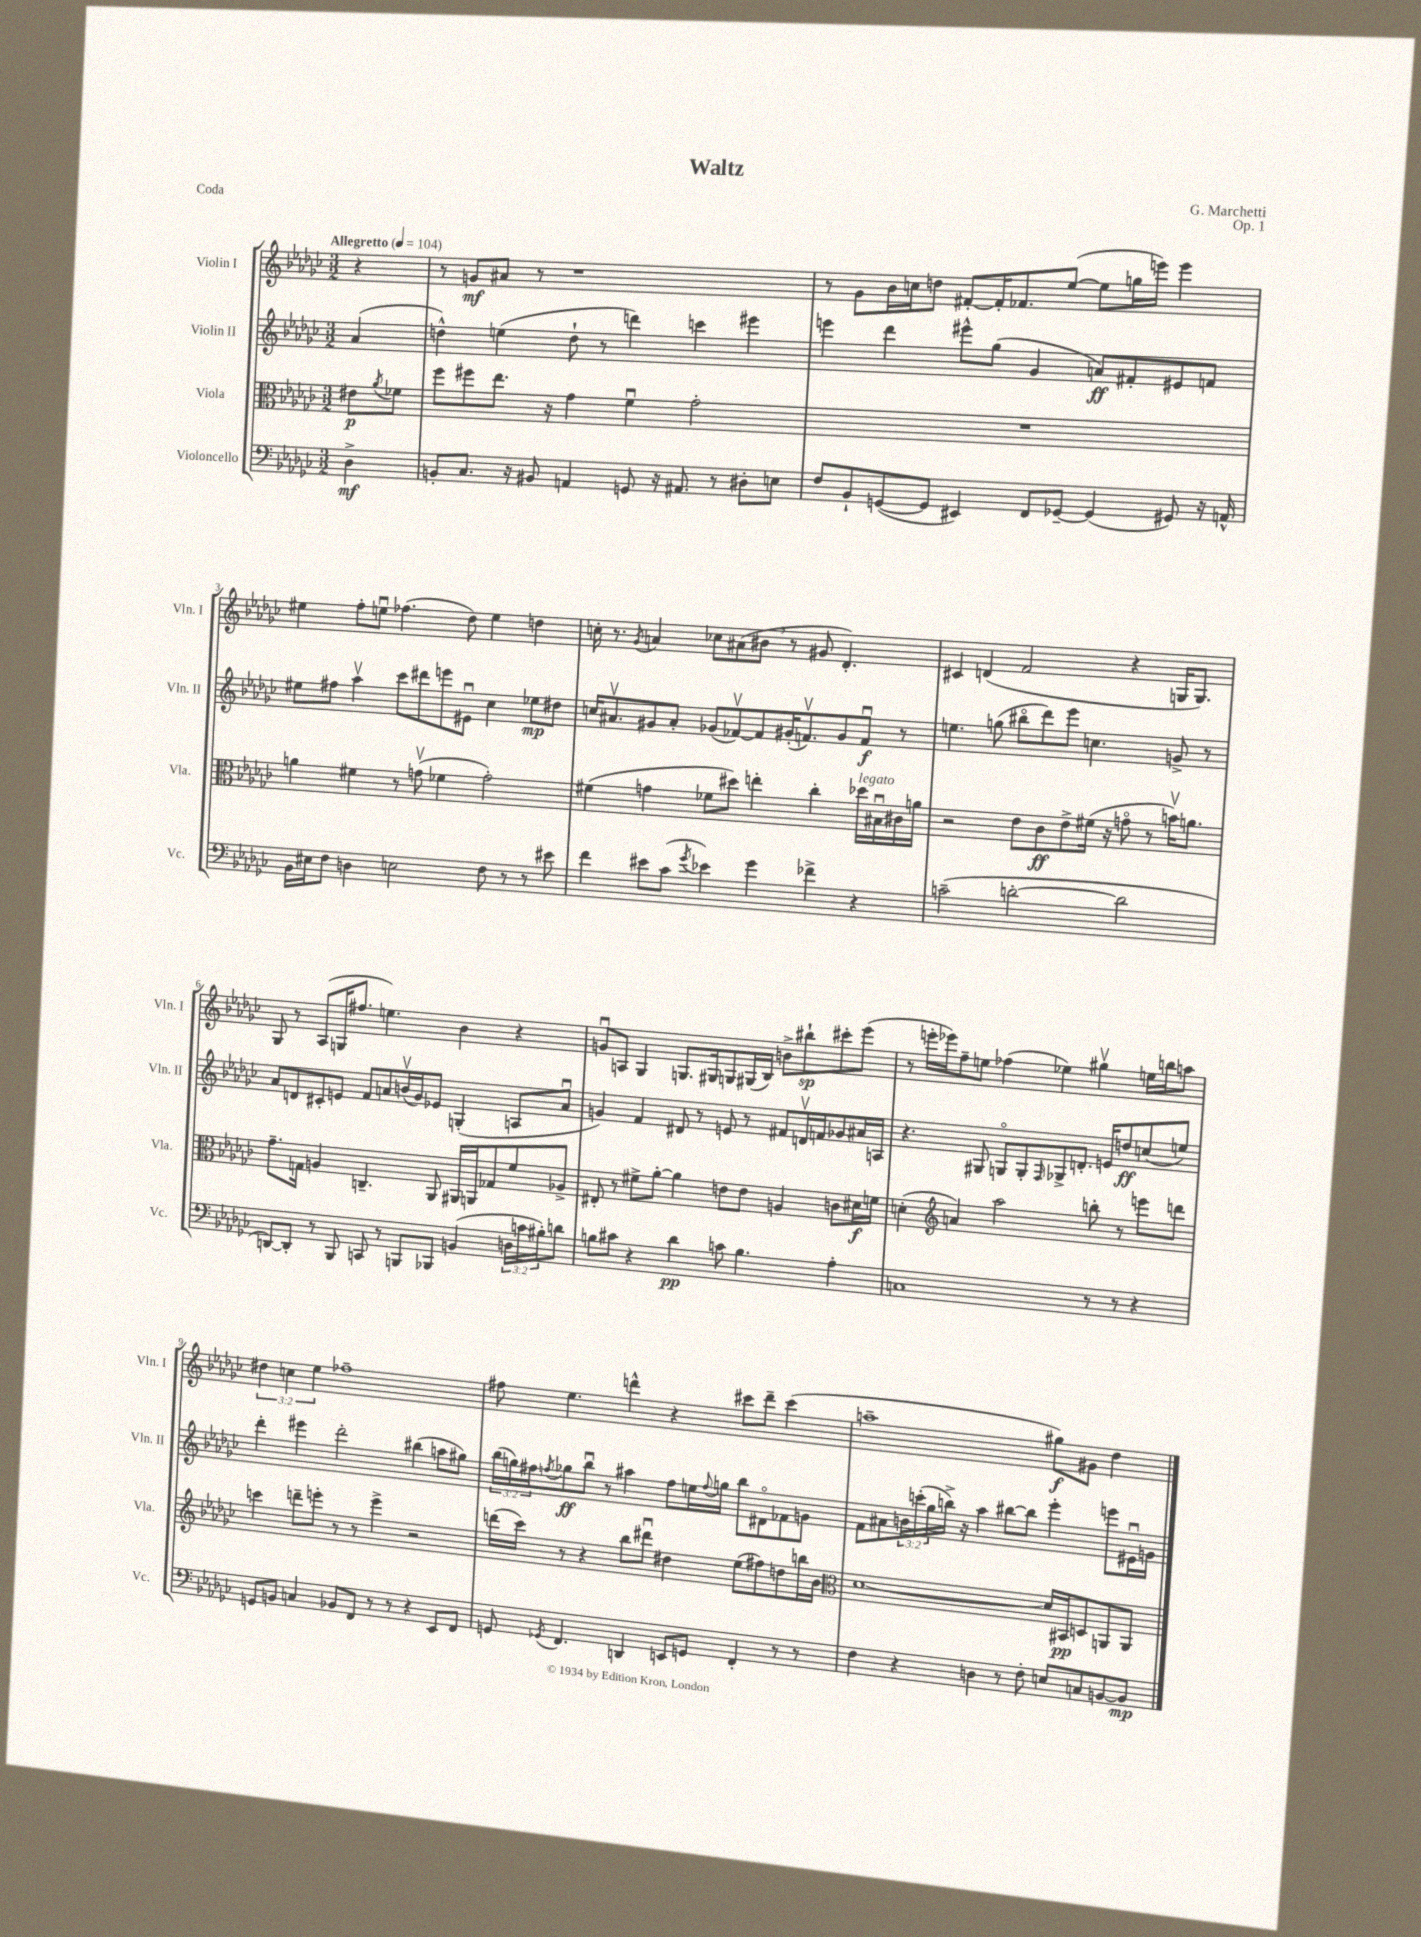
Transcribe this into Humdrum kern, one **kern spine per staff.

**kern	**kern	**kern	**kern
*staff4	*staff3	*staff2	*staff1
*clefF4	*clefC3	*clefG2	*clefG2
*k[b-e-a-d-g-c-]	*k[b-e-a-d-g-c-]	*k[b-e-a-d-g-c-]	*k[b-e-a-d-g-c-]
*M3/2	*M3/2	*M3/2	*M3/2
*MM104	*MM104	*MM104	*MM104
4D-^\	8e#\L	(4a-/	4r
.	8qa-/	.	.
.	8f-\J	.	.
=	=	=	=
8BB'/L	8ff\L	4dd^^\)	8r
8.C-/J	8ff#\	.	8g/L
.	8.ee-\J	(4ee\	8a#/J
16r	.	.	.
8BB#/	.	.	8r
.	16r	.	.
4AA/	4g-\	8dd`\	1r
.	.	8r	.
8GG/	4fu\	4ddd\)	.
16r	.	.	.
8.AA#/	.	.	.
.	2g-'\	4ccc\	.
8r	.	.	.
8D#'\L	.	4eee#\	.
8E\J	.	.	.
=	=	=	=
8F/L	1.r	4eee\	8r
8BB-`/	.	.	8g-\L
([8GG/	.	4ddd-\	16b-\L
.	.	.	16cc\J
8GG/]J	.	.	8dd\J
4EE#/)	.	8eee#^^\L	[8f#'/L
.	.	(8gg-\J	16f#'/]K
.	.	.	8.f-/
8FF/L	.	4g-/	.
[8GG-~/J	.	.	([8ee-/J
(4GG-/]	.	8a/L)	8ee-\]L
.	.	8f#'/	16gg\L
.	.	.	16eee\JJ)
8GG#/)	.	8e#/	4eee\
16r	.	8f/J	.
16AA^^/	.	.	.
=	=	=	=
16BB-\LL	4a\	8ee#\L	4ee#\
16E#\J	.	.	.
8F\J	.	8ff#\J	.
4D\	4f#\	4aa-v\	8ff'\L
.	.	.	8eeu\J
2E\	8r	8ccc-\L	(4.ff-\
.	(8gv\	8ddd#\	.
.	4f-\	8eee\	.
.	.	8e#u\J	8dd-\)
8F\	2g'\)	4cc-\	4ee\
8r	.	.	.
8r	.	8ee-\L	4dd\
8e#\	.	8dd#\J	.
=	=	=	=
4f\	(4f#\	16cc/LK	16cc'\
.	.	8.a#v/	8.r
.	.	.	8qg-/
8e#\L	4g\	8g#/	4a/
(8c-\J	.	8a#'/J	.
8qg-/	.	.	.
4e-\)	8f-\L	(8g-/L	8cc-\L
.	8dd#\J)	[8f-v/)	(8a#\
4g-\	4ee'\	8f-/]	8b#\J
.	.	(16g#'/K	8r
.	.	8.fv/)	.
4f-^\	4cc-'\	.	8g#/
.	.	8g#/	4.d-'/)
4r	16dd-\LL	8fu/J	.
.	16B#u\	.	.
.	16c#\	8r	.
.	16a\JJ	.	.
=	=	=	=
(2c~\	2r	4.ee\	4c#/
.	.	.	(4d/
.	.	(8gg\	.
[2d'\	8e-\L	8bb#o\L	2f/
.	8c-\	8ddd-\)	.
.	8e-^\	8eee-\J	.
.	(16f#\Jk	4.cc\	.
.	16r	.	.
2d\]	8go\	.	4r
.	8r	.	.
.	16bv\LK)	8g^/	16G/LK
.	8.a\J	.	8.G/J)
.	.	8r	.
=	=	=	=
[8DD/L)	8.g-~\L	8a-/L	8G-/
8DD'/]J	.	8d/	8r
.	16G\Jk	.	.
8r	4A/	8c#'/	(8A-/L
8BBB-/	.	8e/J	16G/K
.	.	.	8.ff#/J
8CC/	4.C~/	8f/L	.
8r	.	8a/	4.ee\)
8BBB/L	.	(16bv/L	.
.	.	16g-/J)	.
8BBB-/J	8AA-/	8e-/J	.
(4BB/	16AA#/LL	(4G'/	4b-\
.	16AA/J	.	.
.	8G-/	.	.
24D\LL	8f/	8A/L	4r
24c\	.	.	.
24B#'\J)	.	.	.
8d\J	8A-^/J	8au/J	.
=	=	=	=
8B\L	8E#'/	4g/)	8gu/L
8c#\J	8r	.	8A/J
4r	8f#^\L	4f/	4G-/
.	[8a-'\J	.	.
4d-\	4a-\]	8d#/	8.G/L
.	.	8r	.
.	.	.	16G#/k
8c\	8e\L	8e/	8G/
4.B\	8e\J	8r	(16G#/L
.	.	.	16B-/JJ)
.	4A/	8f#/L	8b^\L
.	.	16dv/L	8bb#`\
.	.	16f/J	.
4A-'\	8c\L	8g-/	8ccc#'\
.	16d#\L	16a#/L	(8eee-\J
.	16f\JJ	16A/JJ	.
=	=	=	=
1C	(4d'\	4.r	8r
.	.	.	16eee'\LL
.	.	.	16eee-\J)
*	*clefG2	*	*
.	4a/)	.	8ff~\
.	.	8G#/	8ee\J
.	2aa-\	8Go/L	(4ff-\
.	.	8G'/	.
.	.	16qqF/	.
.	.	8G-^/	4ee-\)
.	.	8.d'/J	.
8r	8bb'\	.	4gg#v\
.	.	16e/LK	.
8r	8r	8dd/	.
4r	8eee\L	(8cc/	16ee\LL
.	.	.	16bb\J
.	8ddd\J	8ee/J)	8aa\J
=	=	=	=
8GG/L	4ccc\	4ddd-'\	6dd#\
8BB/J	.	.	.
.	.	.	6cc\
4C/	8ddd~\L	4eee#\	.
.	.	.	6ee-\
.	8eee'\J	.	.
8BB-/L	8r	2ddd-'\	1ff-~
8FF/J	8r	.	.
8r	4eee^\	.	.
8r	.	.	.
4r	2r	(4bb#\	.
8EE-/L	.	8aa\L	.
8FF/J	.	8gg#\J)	.
=	=	=	=
8GG/	(16ddd\LL	(24bb-\LL	8ff#\
.	.	24gg\)	.
.	16ccc-\JJ)	.	.
.	.	24ff#\J	.
8qGG-/	.	8qff/	.
4.FF/	8r	8gg-\	4.ee-\
.	4r	8bb-u\J	.
.	.	8r	.
4DD/	8bb-\L	4aa#\	4ddd^^\
.	8ddd#u\J	.	.
8EE/L	4dd#\	8ff\L	4r
8GG/J	.	16ee\L	.
.	.	8qqff/	.
.	.	16gg\JJ	.
4FF'/	(8ee-\L	8bb-\L	8ccc#\L
.	8ff#\)	8d#o\	8ddd~\J
8r	8dd\	8f-\	(4ccc#\
8r	16bb\L	8g\J	.
.	16b-\JJ	.	.
=	=	=	=
*	*clefC3	*	*
4F\	[1d-	8f\L	1aa~
.	.	8a#\	.
4r	.	24b\L	.
.	.	(24ccc'\	.
.	.	24gg-\	.
.	.	16bb^\JJ)	.
.	.	16r	.
4D\	.	4aa-\	.
8r	.	[8bb#\L	.
8F'\	.	8bb#\]J	.
8E/L	16d-/]LL	4eee-'\	8gg#\L)
.	16BB#/J	.	.
8C/	8D/	.	8g#\J
[8BB/	8AA/	8eee\L	4dd-\
8BB/]J	8AA/J	16e#u\L	.
.	.	16g\JJ	.
==	==	==	==
*-	*-	*-	*-
